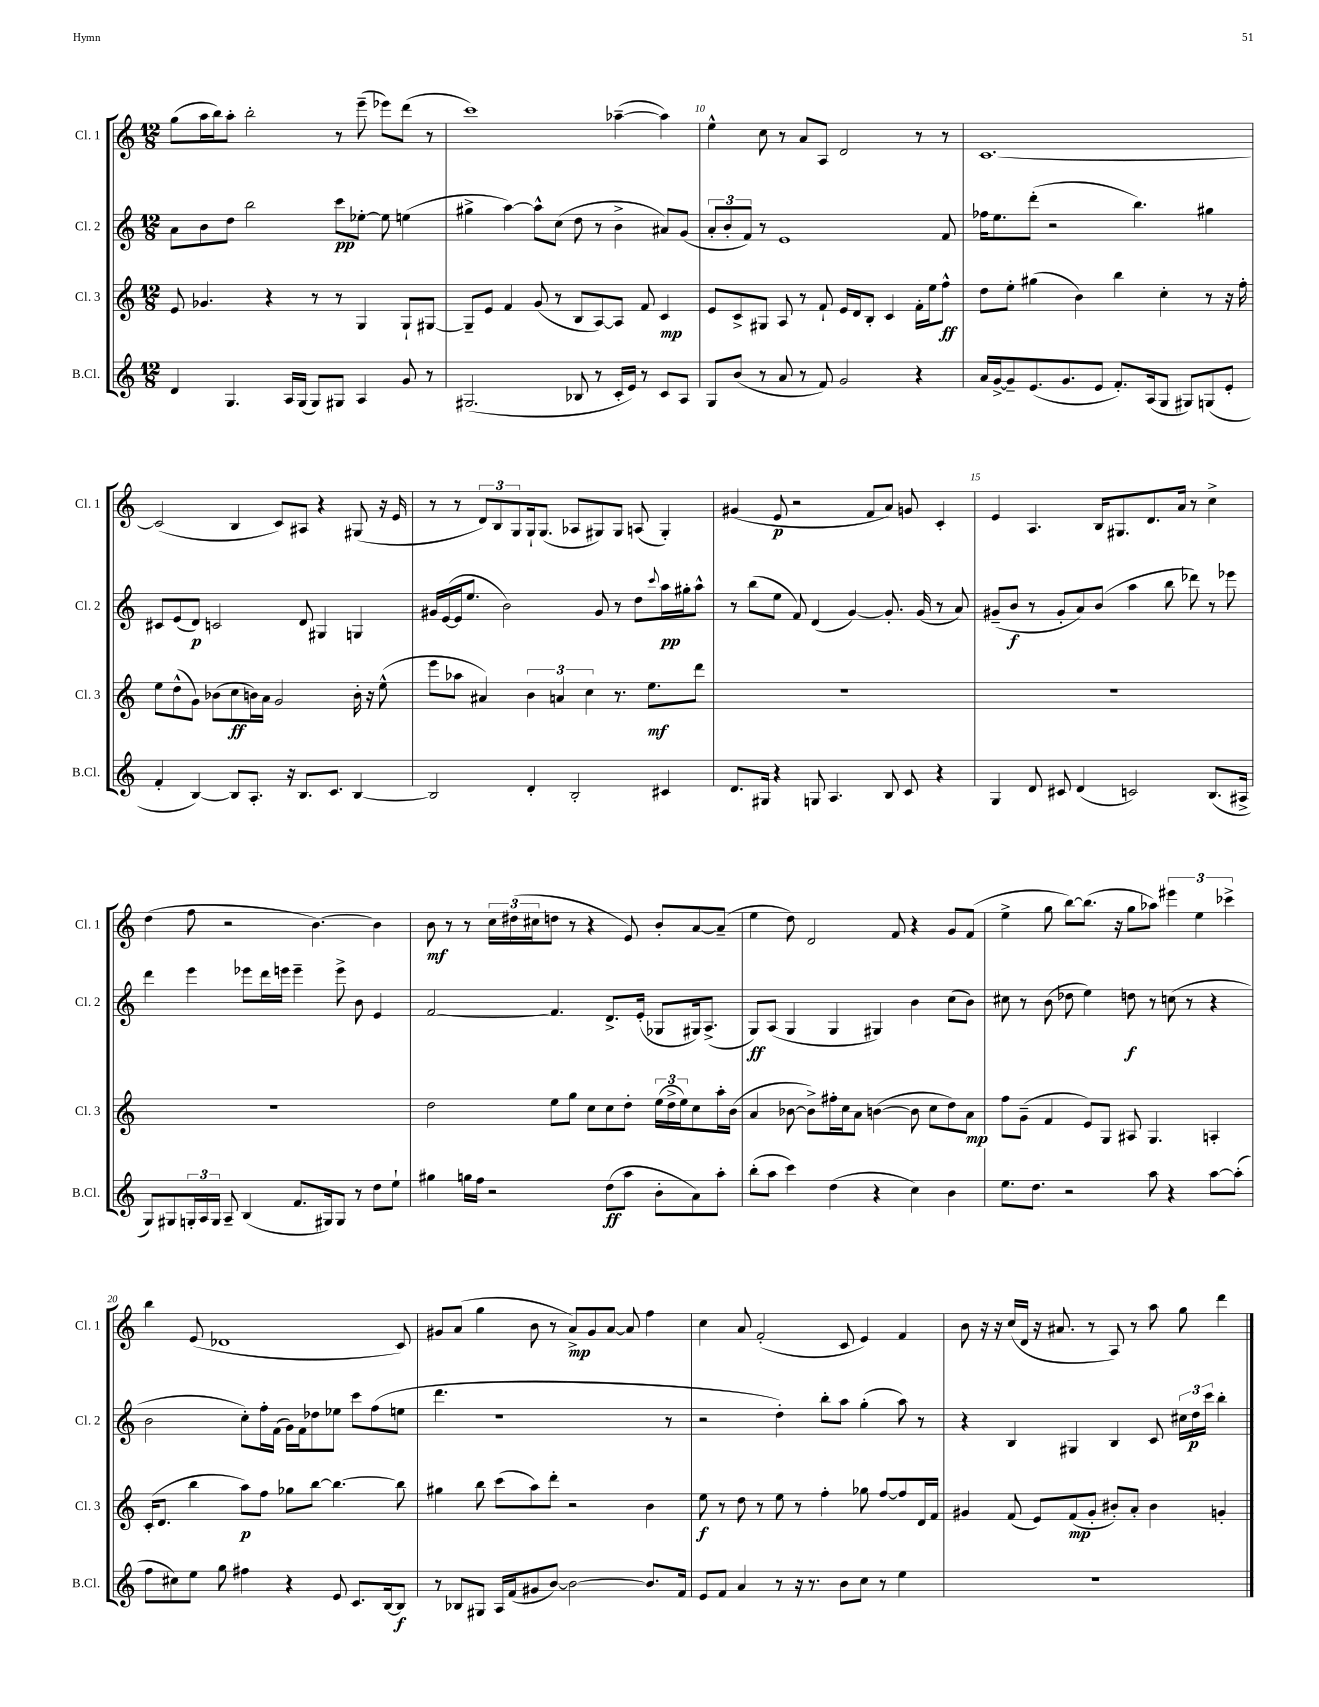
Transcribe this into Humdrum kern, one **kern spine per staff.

**kern	**kern	**kern	**kern
*staff4	*staff3	*staff2	*staff1
*clefG2	*clefG2	*clefG2	*clefG2
*k[]	*k[]	*k[]	*k[]
*M12/8	*M12/8	*M12/8	*M12/8
4d	8e	8a	(8gg
.	4.g-	8b	16aa
.	.	.	16bb)
4.G	.	8dd	8aa'
.	.	2bb	2bb'
.	4r	.	.
16A	.	.	.
(16G	.	.	.
8G)	8r	.	.
8G#	8r	8ccc	8r
4A	4G	[8ee-'	(8eee~
.	.	8ee-]	8eee-)
8g	8G`	(4ee	(8ddd
8r	[8G#	.	8r
=	=	=	=
(2.G#	8G#~]	4gg#^	1ccc)
.	8e	.	.
.	4f	[4aa)	.
.	(8g	8aa^^]	.
.	8r	(8cc	.
8B-	8B	8dd	.
8r	[8A)	8r	.
16c'	8A]	4b^	([4aa-~
16e)	.	.	.
8r	8f	.	.
8c	4c	8a#)	4aa-])
8A	.	(8g	.
=	=	=	=
8G	8e	12a'	4ee^^
.	.	12b'	.
(8b	8c^	.	.
.	.	12f)	.
8r	8G#	8r	8cc
8a	8A	1e	8r
8r	8r	.	8a
8f)	8f`	.	8A
2g	16e	.	2d
.	16d	.	.
.	8B'	.	.
.	4c	.	.
4r	16f'	.	8r
.	16ee	.	.
.	8ff^^	8f	8r
=	=	=	=
16a	8dd	16ff-	[1.c
[16g^	.	8.ee	.
8g~]	8ee'	.	.
(8.e	(4gg#	(8ddd'	.
.	.	2r	.
8.g	.	.	.
.	4b)	.	.
8e	.	.	.
8.f')	4bb	.	.
.	.	4.bb)	.
(16A	.	.	.
8G	4cc'	.	.
8G#)	.	.	.
(8G	8r	4gg#	.
8e'	16r	.	.
.	16ff'	.	.
=	=	=	=
4f'	8ee	8c#	(2c]
.	(8dd^^	(8e	.
[4B)	8g)	8d)	.
.	(8b-	2c	.
8B]	8cc	.	4B
8.A'	16b)	.	.
.	16a	.	.
.	2g	.	8c)
16r	.	.	.
8.B	.	8d	8A#
.	.	4G#	4r
8.c	.	.	.
[4B	16b'	4G	(8G#
.	16r	.	.
.	(8ee^^	.	16r
.	.	.	16e
=	=	=	=
2B]	8eee	16g#	8r
.	.	([16e	.
.	8aa-	16e]	8r
.	.	8.ee	.
.	4a#)	.	12d)
.	.	.	12B
.	.	2b)	.
.	.	.	12G
4d'	6b	.	16G`
.	.	.	(8.G
.	6a	.	.
2B'	.	.	8A-
.	6cc	.	.
.	.	8g#	8G#)
.	8.r	8r	8G#
.	.	8dd	(8A
.	8.ee	.	.
.	.	8qqccc	.
4c#	.	16aa	4G#')
.	.	16gg#'	.
.	8ddd	8aa^^	.
=	=	=	=
8.d	1.r	8r	(4g#
.	.	(8bb	.
16G#	.	.	.
4r	.	8ee	8e
.	.	8f)	2r
8G	.	(4d	.
4.A	.	.	.
.	.	[4g)	.
.	.	.	8f
8B	.	8.g']	8a)
8c	.	.	8g
.	.	(16g	.
4r	.	8r	4c'
.	.	8a)	.
=	=	=	=
4G	1.r	(8g#~	4e
.	.	8b	.
8d	.	8r	4.A
8c#	.	8g#'	.
(4d	.	8a)	.
.	.	(8b	16B
.	.	.	8.G#
2c)	.	4aa	.
.	.	.	8.d
.	.	8bb	.
.	.	.	16a
.	.	8ddd-)	8r
(8.B	.	8r	4cc^
.	.	8eee-	.
16A#^	.	.	.
=	=	=	=
8G)	1.r	4ddd	(4dd
8G#	.	.	.
24G'	.	4eee	8ff
24A	.	.	.
24G	.	.	.
8A~	.	.	2r
(4B	.	8eee-	.
.	.	16ddd	.
.	.	16eee	.
8.f	.	4eee~	.
.	.	.	[4.b)
16G#)	.	.	.
8G#	.	8eee^	.
8r	.	8b	.
8dd	.	4e	4b]
8ee`	.	.	.
=	=	=	=
4gg#	2dd	[2f	8b
.	.	.	8r
16gg	.	.	8r
16ff	.	.	.
2r	.	.	24cc
.	.	.	(24dd#
.	.	.	24cc#
.	8ee	4.f]	8dd
.	8gg	.	8r
.	8cc	.	4r
(8dd	8cc	8.d^	.
8aa	8dd'	.	8e)
.	.	(16e'	.
8b'	(24ee	8G-	8b'
.	24dd^	.	.
.	24ee)	.	.
8a)	8cc	16G#)	[8a
.	.	(8.A^	.
8aa'	16aa'	.	(8a~]
.	(16b	.	.
=	=	=	=
(8bb'	4a	8G)	4ee
8aa	.	(8A	.
4ccc)	[8b-	4G	8dd)
.	8b-^])	.	2d
(4dd	16ff#'	4G	.
.	16cc	.	.
.	8a	.	.
4r	([4b	4G#)	.
.	.	.	8f
4cc)	8b]	4b	4r
.	8cc	.	.
4b	8dd)	(8cc	8g
.	8a	8b)	(8f
=	=	=	=
8.ee	8ff	8cc#	4ee^
.	(8g~	8r	.
8.dd	.	.	.
.	4f	(8b	8gg
2r	.	8dd-	[8bb)
.	8e)	4ee)	(8.bb]
.	8G	.	.
.	.	.	16r
.	8A#	8dd	8gg
8aa	4.G	8r	8aa-)
4r	.	(8cc	6eee#
.	.	8r	.
.	.	.	6ee
[8aa	4A'	4r	.
.	.	.	6ccc-^
(8aa']	.	.	.
=	=	=	=
8ff	(16c'	2b	4bb
.	8.d	.	.
8cc#)	.	.	.
8ee	4bb	.	(8e
8gg	.	.	1d-
4ff#	8aa)	8cc')	.
.	8ff	16ff'	.
.	.	(16f	.
4r	8gg-	16g)	.
.	.	16f	.
.	[8bb	8dd-	.
8e	4.bb_	8ee-	.
8.c	.	8ccc	.
.	.	(8ff	.
[16B	.	.	.
8B]	8bb]	8ee	8c)
=	=	=	=
8r	4gg#	4.ddd	8g#
8B-	.	.	(8a
8G#	8bb	.	4gg
16A	(8ccc	1r	.
(16f	.	.	.
8g#	8aa)	.	8b
[8b)	8ddd'	.	8r
2b_	2r	.	8a^)
.	.	.	8g#
.	.	.	[8a
.	.	.	8a]
8.b]	4b	.	4ff
.	.	8r	.
16f	.	.	.
=	=	=	=
8e	8ee	2r	4cc
8f	8r	.	.
4a	8dd	.	8a
.	8r	.	(2f'
8r	8ee	4dd')	.
16r	8r	.	.
8.r	.	.	.
.	4ff'	8bb'	.
8b	.	8aa	8c
8cc	8gg-	(4gg'	4e)
8r	[8ff	.	.
4ee	8ff]	8aa)	4f
.	16d	8r	.
.	16f	.	.
=	=	=	=
1.r	4g#	4r	8b
.	.	.	16r
.	.	.	16r
.	(8f	4B	(16cc
.	.	.	16d
.	8e)	.	16r
.	.	.	8.a#
.	(8f	4G#	.
.	8g#'	.	8r
.	8b#')	4B	8A)
.	8a'	.	8r
.	4b#	8c	8aa
.	.	24cc#	8gg
.	.	24dd	.
.	.	24ccc	.
.	4g'	4bb'	4ddd
==	==	==	==
*-	*-	*-	*-
